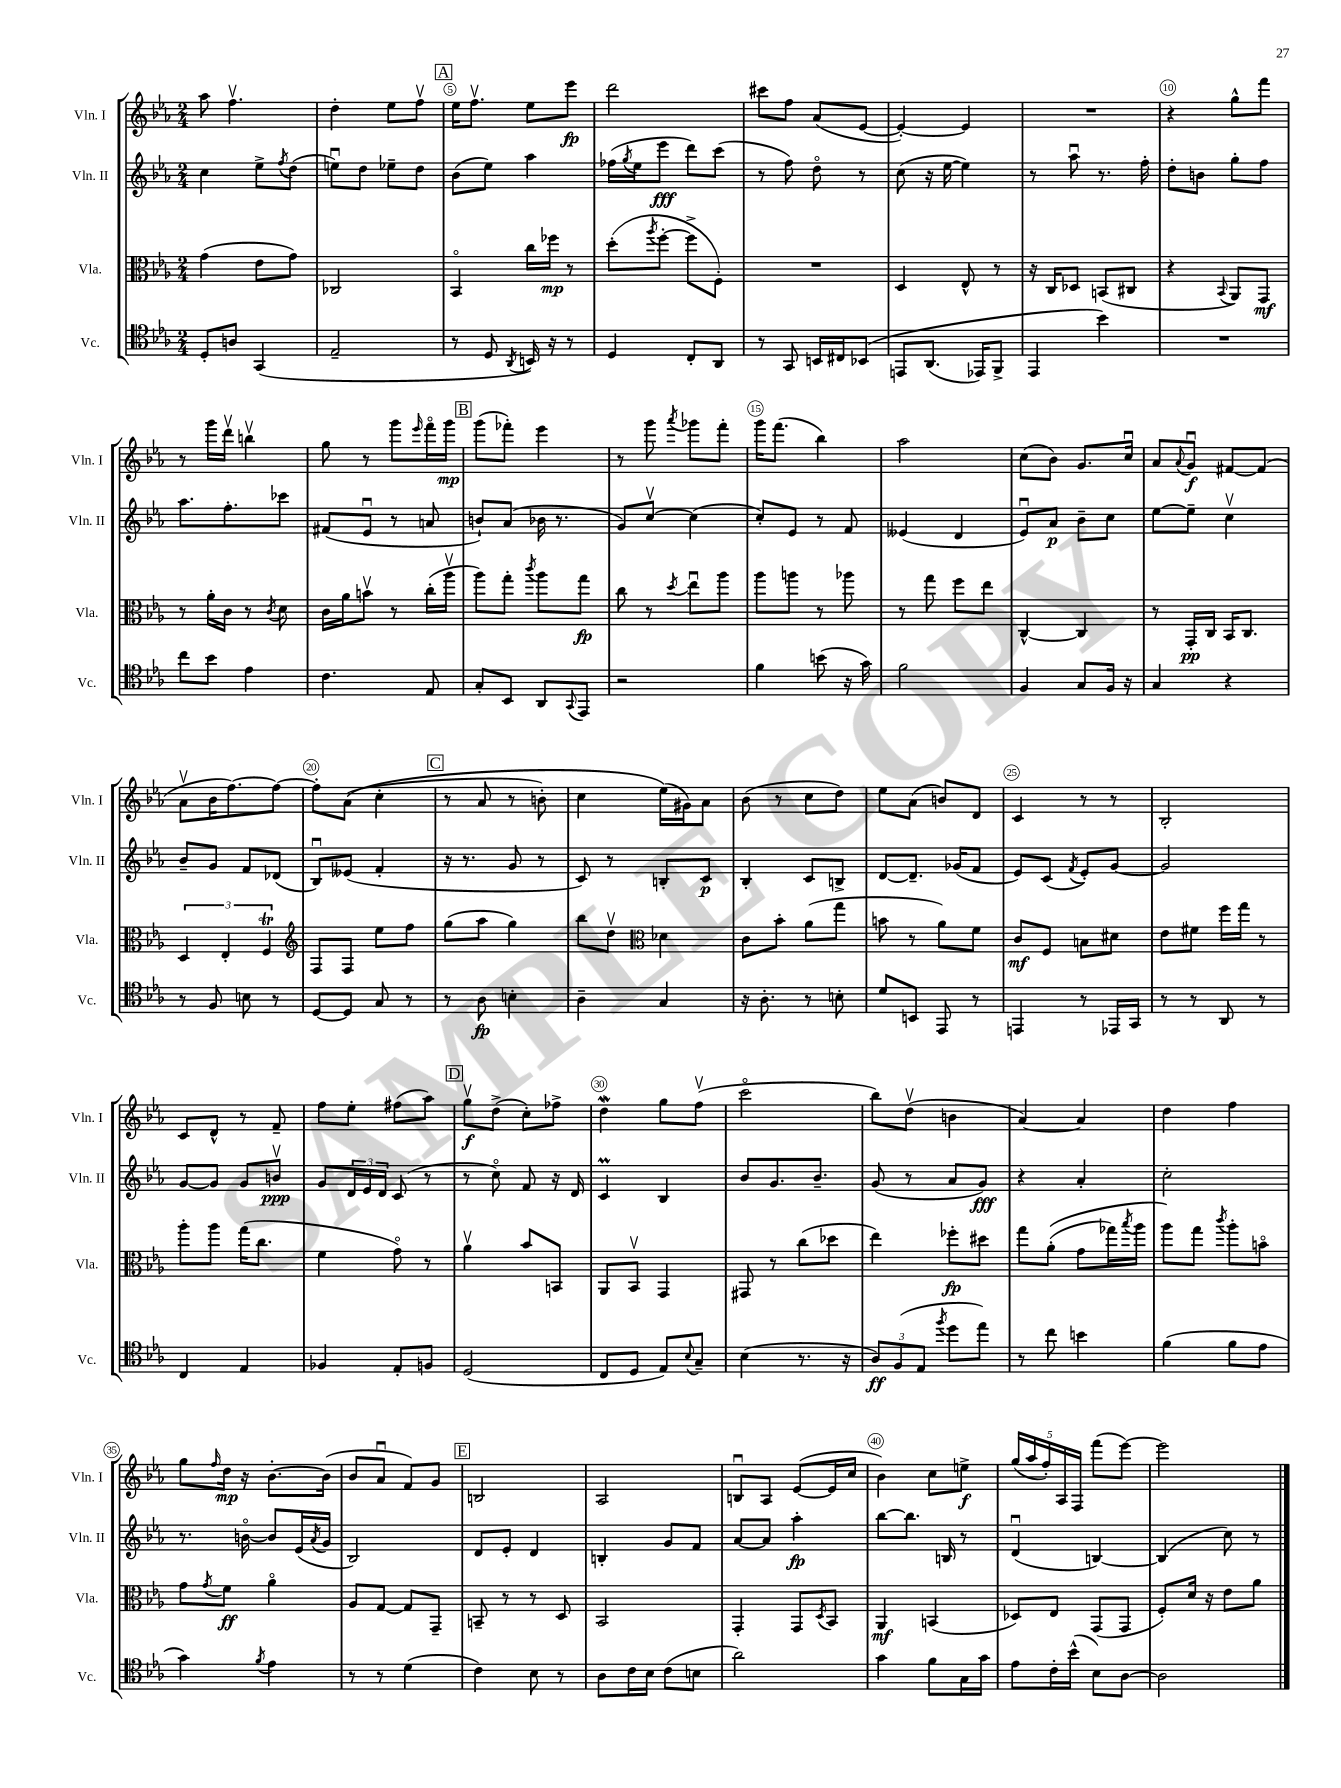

**kern	**kern	**kern	**kern
*staff4	*staff3	*staff2	*staff1
*clefC4	*clefC3	*clefG2	*clefG2
*k[b-e-a-]	*k[b-e-a-]	*k[b-e-a-]	*k[b-e-a-]
*M2/4	*M2/4	*M2/4	*M2/4
8D'	(4g	4cc	8aa-
8A	.	.	4.ffv
(4GG	8e-	8ee-^	.
.	.	8qff	.
.	8g)	(8dd	.
=	=	=	=
2E-~	2C-	8eeu)	4dd'
.	.	8dd	.
.	.	8ee-~	8ee-
.	.	8dd	8ffv
=	=	=	=
8r	4BB-o	(8b-	16ee-
.	.	.	8.ffv
8D	.	8ee-)	.
8qAA-	.	.	.
16BB)	16cc	4aa-	8ee-
16r	16ff-	.	.
8r	8r	.	8eee-
=	=	=	=
4D	(8dd'	(16ff-	2ddd
.	.	8qgg	.
.	.	16ee-	.
.	8qaa-	.	.
.	[8ff'	8eee-	.
8C'	8ff^]	8ddd)	.
8AA-	8F')	(8ccc	.
=	=	=	=
8r	2r	8r	8ccc#
8GG	.	8ff)	8ff
16BB	.	8ddo	(8a-
16C#	.	.	.
&(8BB-	.	8r	[8e-
=	=	=	=
8EE	4D	(8cc	4e-'_)
(8.AA-	.	16r	.
.	.	[16ee-	.
.	8E-^^	4ee-])	4e-]
16EE-)	.	.	.
8FF^	8r	.	.
=	=	=	=
4EE-	16r	8r	2r
.	16C	.	.
.	8D-	8aa-u	.
4b-&)	(8BB	8.r	.
.	8C#	.	.
.	.	16ff'	.
=	=	=	=
2r	4r	8dd'	4r
.	.	8b	.
.	8qqBB-	.	.
.	8AA-)	8gg'	8gg^^
.	8GG	8ff	8fff
=	=	=	=
8cc	8r	8.aa-	8r
8b-	16a-'	.	16ggg
.	16c	8.ff'	16dddv
4e-	8r	.	4bbv
.	8qc	.	.
.	8d	8ccc-	.
=	=	=	=
4.c	16c	(8f#	8gg
.	16a-	.	.
.	8bv	8e-u	8r
.	8r	8r	8ggg
.	.	.	16qqeee-
8E-	(16cc'	8a	16fffo
.	16aa-v	.	16ggg
=	=	=	=
8G'	8aa-)	8b`)	(8ggg
8BB-	8gg'	(8a-	8fff-')
.	8qccc	.	.
8AA-	8aa-	16b-	4eee-
.	.	8.r	.
8qqGG	.	.	.
8EE-	8gg	.	.
=	=	=	=
2r	8cc	8g)	8r
.	8r	[8ccv	8ggg
.	8qdd	.	8qaaa-
.	8ee-u	(4cc]	8ggg-
.	8aa-	.	8fff'
=	=	=	=
4f	8aa-	8cc')	16ggg
.	.	.	(8.fff
.	8aa	8e-	.
(8b	8r	8r	4bb-)
16r	8aa-	8f	.
16g)	.	.	.
=	=	=	=
2f	8r	(4e--	2aa-
.	8gg	.	.
.	8ff	4d	.
.	8ee-	.	.
=	=	=	=
4F	[4C^^	8e-u)	(8cc
.	.	8a-	8b-)
8G	4C]	8b-~	8.g
16F	.	8cc	.
16r	.	.	16ccu
=	=	=	=
4G	8r	[8ee-	8a-
.	.	.	8qqa-
.	16GG'	8ee-~]	8gu
.	16C	.	.
4r	16BB-	4ccv	[8f#
.	8.C	.	.
.	.	.	(8f#]
=	=	=	=
8r	6D	8b-~	8a-v
8F	.	8g	16b-
.	6E-'	.	.
.	.	.	[8.ff)
8B	.	8f	.
.	6F	.	.
8r	.	(8d-	8ff_
=	=	=	=
*	*clefG2	*	*
[8D	8F	8B-u)	8ff']
8D]	8F	(8e--	&((8a-
8G	8ee-	4f'	4cc'
8r	8ff	.	.
=	=	=	=
8r	(8gg	16r	8r
.	.	8.r	.
8A-	8aa-	.	8a-
4B'	4gg)	8g	8r
.	.	8r	8b')
=	=	=	=
4A-~	8bb-	8c)	4cc
.	8ddv	8r	.
*	*clefC3	*	*
4G	4d-	8B'	(16ee-&)
.	.	.	16g#)
.	.	8c	8a-
=	=	=	=
16r	8c	4B-'	(8b-
8.A-'	.	.	.
.	8b-'	.	8r
8r	(8a-	8c	8cc
8B'	8gg	8B^	8dd)
=	=	=	=
8d	8b	[8d	8ee-
8BB	8r	8.d~]	(8a-
8EE-	8a-)	.	8b)
.	.	(16g-	.
8r	8f	8f	8d
=	=	=	=
4EE	8c	8e-)	4c
.	8F	(8c	.
.	.	8qf	.
8r	8B	8e-')	8r
16EE-	8d#	[8g	8r
16GG	.	.	.
=	=	=	=
8r	8e-	2g]	2B-'
8r	8f#	.	.
8AA-	16ff	.	.
.	16gg	.	.
8r	8r	.	.
=	=	=	=
4C	8aa-'	[8g	8c
.	8aa-	8g]	8d^^
4E-	(16gg	8g	8r
.	8.cc	.	.
.	.	8bv	8f~
=	=	=	=
4F-	4f	8g	8ff
.	.	24d	8ee-'
.	.	24e-	.
.	.	24d	.
8E-'	8go)	(8c	(8ff#
8F	8r	8r	8aa-)
=	=	=	=
(2D	4a-v	8r	8ggv
.	.	8cco)	(8dd^
.	8b-	8f	8cc')
.	8BB	16r	8ff-^
.	.	16d	.
=	=	=	=
8C	8AA-	4c	4dd
8D	8BB-v	.	.
8E-)	4GG	4B-	8gg
8qqB-	.	.	.
8G~	.	.	(8ffv
=	=	=	=
(4B-	8GG#	8b-	2ccco
.	8r	8.g	.
8.r	(8cc	.	.
.	.	8.b-~	.
.	8dd-	.	.
16r	.	.	.
=	=	=	=
12A-)	4ee-)	(8g	8bb-)
(12F	.	.	.
.	.	8r	(8ddv
12E-	.	.	.
8qff	.	.	.
8dd	8ff-'	8a-	4b
8ee-)	8dd#	8g)	.
=	=	=	=
8r	8gg	4r	[4a-)
8cc	&((8a-'	.	.
4b	8g	4a-'	4a-]
.	16gg-)	.	.
.	8qbb-	.	.
.	16aa-	.	.
=	=	=	=
(4f	8aa-&)	2cc'	4dd
.	8gg	.	.
.	8qccc	.	.
8f	8aa-'	.	4ff
8e-	8bo	.	.
=	=	=	=
4g)	8g	8.r	8gg
.	8qg	.	16qqff
.	8f	.	16dd
.	.	[16bo	16r
8qf	.	.	.
4e-	4a-o	8b]	[8.b-'
.	.	(16e-	.
.	.	8qa-	.
.	.	16g	(16b-]
=	=	=	=
8r	8A-	2B-)	8b-
8r	[8G	.	8a-u
(4d	8G]	.	8f)
.	8GG~	.	8g
=	=	=	=
4c)	8BB~	8d	2B
.	8r	8e-'	.
8B-	8r	4d	.
8r	8D	.	.
=	=	=	=
8A-	2BB-	4B'	2A-
16c	.	.	.
16B-	.	.	.
(8c	.	8g	.
8B	.	8f	.
=	=	=	=
2a-)	4GG'	[8a-	8Bu
.	.	8a-]	8A-
.	8GG	4aa-'	([8e-
.	8qD	.	.
.	8BB-	.	16e-]
.	.	.	16cc
=	=	=	=
4g	4AA-	[8bb-	4b-)
.	.	8.bb-]	.
8f	(4BB	.	8cc
.	.	16B	.
16G	.	8r	8ee^
16g	.	.	.
=	=	=	=
8e-	8D-)	(4du	(20gg
.	.	.	20aa-
.	.	.	20ff')
16c'	8E-	.	.
.	.	.	20A-
(16b-^^	.	.	.
.	.	.	20F
8B-)	(8GG	[4B)	(8fff
[8A-	8GG	.	[8eee-)
=	=	=	=
2A-]	8F')	(4B]	2eee-]
.	16d	.	.
.	16r	.	.
.	8e-	8cc)	.
.	8a-	8r	.
==	==	==	==
*-	*-	*-	*-
